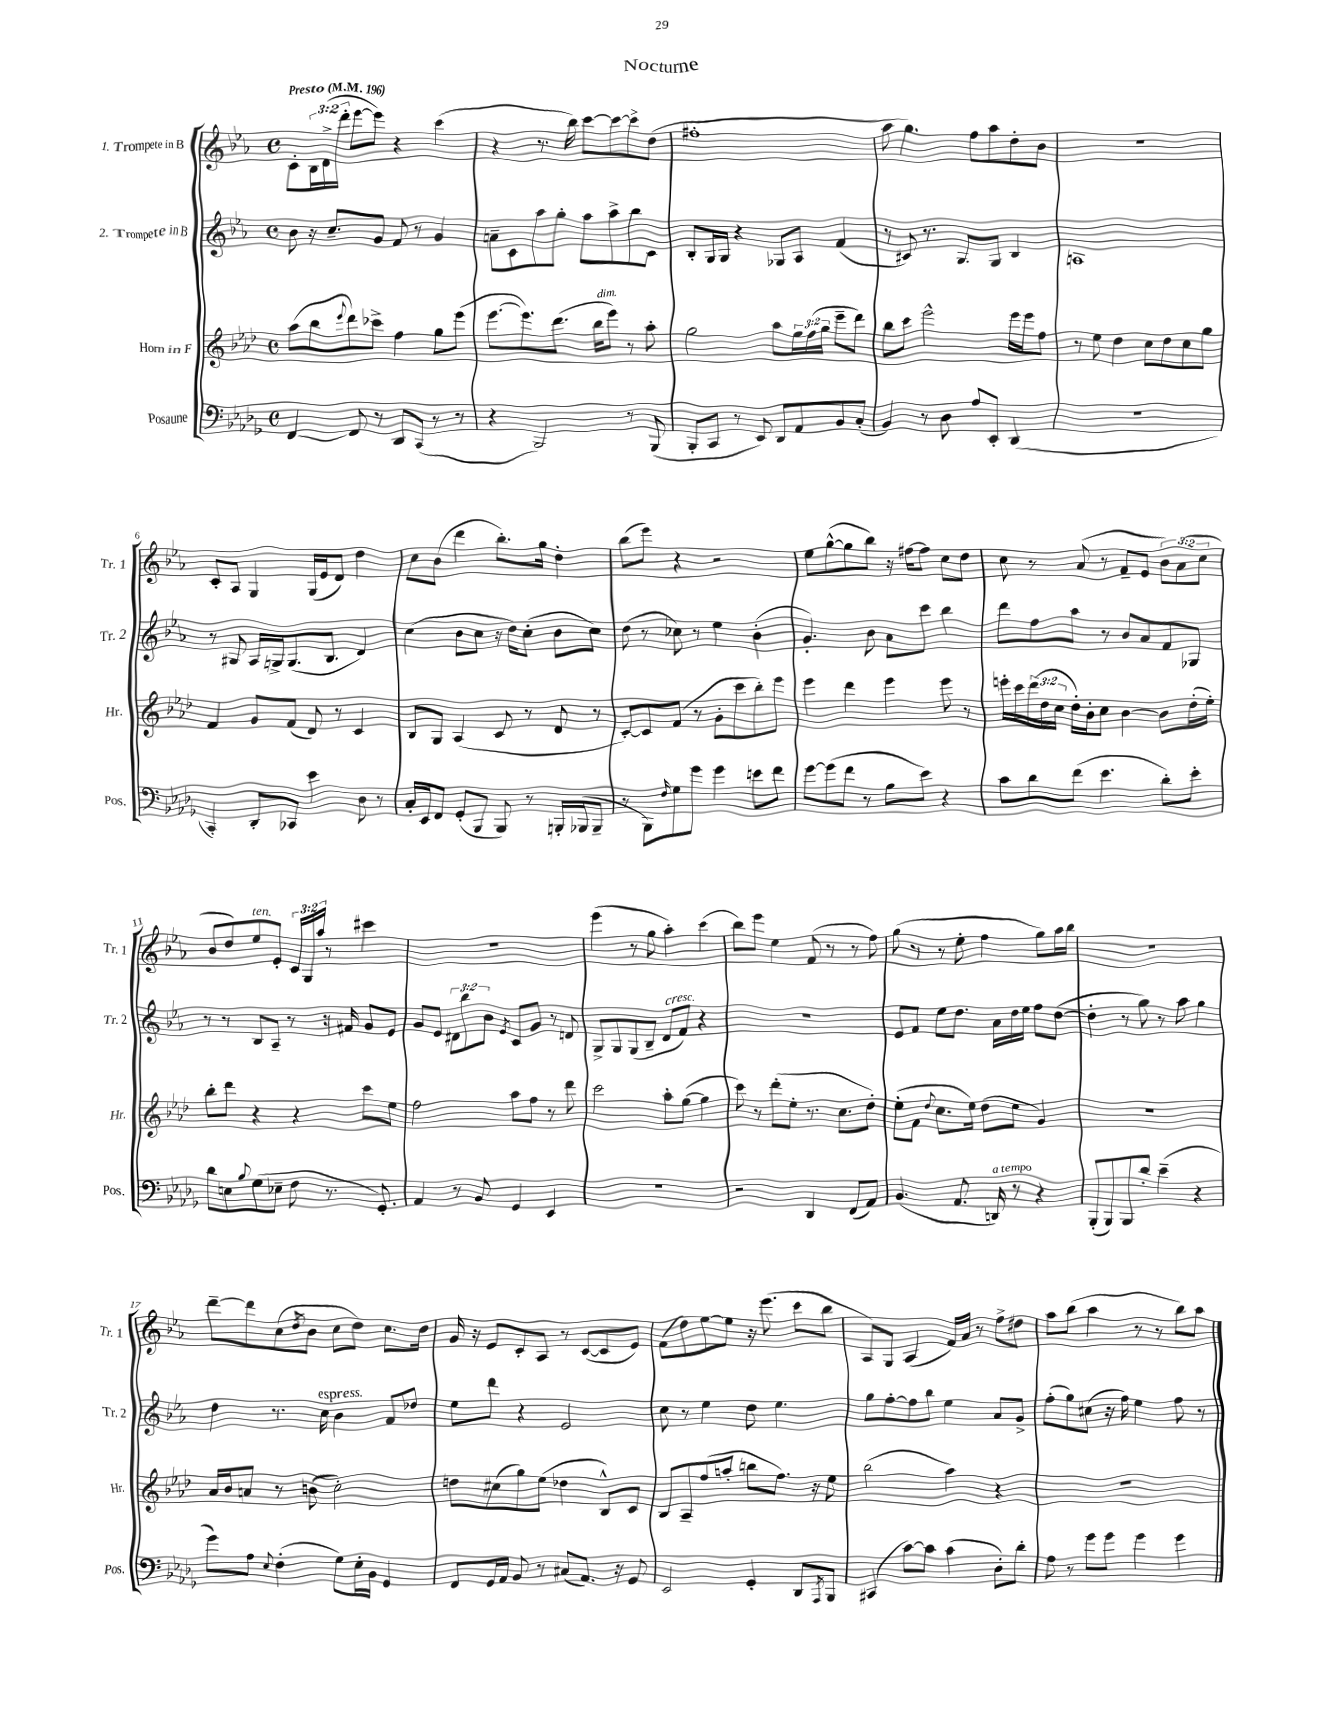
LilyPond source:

\header { title = "Nocturne" }
<<
\new StaffGroup <<
\new Staff = "s0" \with { instrumentName = "1. Trompete in B" shortInstrumentName = "Tr. 1" } {
    \clef treble \key ees \major \defaultTimeSignature \time 4/4 \override Staff.TupletNumber.text = #tuplet-number::calc-fraction-text \tempo "Presto" 4 = 196
    c'8-. \tuplet 3/2 { bes16 d'16->( d'''16-. } ees'''8~ ees'''8) r4 c'''4( |
    r4 r8. bes''16) c'''8~ c'''8~ c'''8-> d''8( |
    fis''1-. |
    aes''8 g''4.) f''8 aes''8 d''8-. bes'8 |
    R1 |
    c'8-. aes8 g4 g16( ees'16 d'8) d''4 |
    c''8 bes'8( d'''4 bes''8.-.) g''16 d''4-. |
    bes''8( ees'''8) r4 r2 |
    ees''8 g''8~-^( g''8 bes''8) r16 fis''16~ fis''8 c''8 d''8 |
    c''8 r8 aes'8( r8 f'8-- ees'8 \tuplet 3/2 { bes'8) aes'8( c''8 } |
    bes'8 d''8) ees''8^\markup { \italic "ten." } ees'8-. \tuplet 3/2 { c'16 g16 aes''16 } r8 cis'''4 |
    R1 |
    ees'''4( r8 g''8 aes''4-.) c'''4( |
    bes''8) ees'''8 ees''4 f'8( r8 r8 f''8) |
    g''8( r8 r8 ees''8-. f''4 g''8) aes''16 bes''16 |
    R1 |
    d'''8~-- d'''8 c''8( \acciaccatura { d''8 } bes'8 c''8 d''8) c''8. d''16 |
    g'16 r16 ees'8 c'8-. aes8 r8 c'8~( c'8 ees'8) |
    f'8( d''8) ees''8~ ees''8 r16 ees'''8.( c'''8 bes''8 |
    aes8) g8 aes4( f'16) aes'16 r8 f''8-> dis''8 |
    aes''8 bes''8( aes''4 r8 r8 bes''8) aes''8 \bar "|." |
}
\new Staff = "s1" \with { instrumentName = "2. Trompete in B" shortInstrumentName = "Tr. 2" } {
    \clef treble \key ees \major \defaultTimeSignature \time 4/4 \override Staff.TupletNumber.text = #tuplet-number::calc-fraction-text
    bes'8 r16 c''8.-- g'8 f'8 r8 g'4 |
    a'8-- c'8 aes''8 g''8-. aes''8 aes''8-> bes''8 c'8 |
    bes8-. g16 g16 r4 ges8 aes8 f'4( |
    r8 cis'8) r8. g8. g8 bes4 |
    a1 |
    r8 gis8 aes16 g16-> g8.( bes8. d'4) |
    c''4( bes'8 c''8 r16 d''16) c''8-.( bes'8 c''8) |
    d''8( r8 ces''8) r8 ees''4 bes'4-.( |
    g'4.-.) bes'8 aes'8 c'''8 bes''4 |
    d'''8 f''8 aes''8 r8 bes'8 aes'8 f'8 ges8 |
    r8 r8 bes8 aes8-- r8 r16 fis'16 g'8 ees'8 |
    g'8 ees'8 \tuplet 3/2 { dis'8 bes''8 bes'8 } \acciaccatura { ees'8 } c'8 g'8 r8 d'8 |
    g8-> g8 g8( bes8-- d'8^\markup { \italic "cresc." } f'8) r4 |
    r1 |
    ees'8 f'8 ees''8 d''8. aes'16 d''16 ees''16 f''8 d''8~( |
    d''4-. r8 g''8) r8 aes''8 g''4 |
    d''4 r8. c''16^\markup { \italic "espress." } bes'4 f'8 des''8 |
    ees''8 d'''8 r4 ees'2 |
    c''8 r8 ees''4 d''8 ees''4. |
    g''8 f''8~-. f''8 bes''8 ees''4 aes'8 g'8-> |
    f''8-.( g''8) cis''8( r16 f''16) ees''4 f''8 r8 \bar "|." |
}
\new Staff = "s2" \with { instrumentName = "Horn in F" shortInstrumentName = "Hr." } {
    \clef treble \key aes \major \defaultTimeSignature \time 4/4 \override Staff.TupletNumber.text = #tuplet-number::calc-fraction-text
    aes''8( bes''8 \appoggiatura { ees'''8 } des'''8) ces'''8-> f''4 g''8 ees'''8( |
    ees'''8.~ ees'''8.) des'''8.( bes''16^\markup { \italic "dim." } ees'''8) r8 aes''8-. |
    g''2 aes''8 \tuplet 3/2 { g''16 f''16( g''16 } ees'''8-- des'''8) |
    bes''8 c'''8 ees'''2-^ ees'''16 ees'''16 f''8 |
    r8 ees''8 des''4 c''8 des''8 c''8 g''8 |
    f'4 g'8 f'8( des'8) r8 c'4 |
    bes8 g8 aes4( c'8 r8 des'8 r8 |
    c'8~-.) c'8 f'8( r8 g'8-. c'''8 bes''8-.) ees'''8 |
    ees'''4 des'''4 ees'''4 ees'''8 r8 |
    e'''16-. c'''16 \tuplet 3/2 { des'''16( des''16 c''16 } des''16-.) bes'16-. c''8 bes'4~ bes'8 des''16-.( ees''16-.) |
    bes''8-. des'''8 r4 r4 c'''8 ees''8 |
    f''2 aes''8 f''8 r8 des'''8 |
    c'''2 aes''8-. g''8~( g''4 |
    c'''8) r8 des'''8-.( ees''8-. r8. c''8. des''8-.) |
    ees''8-.( f'8 \appoggiatura { des''8 } c''8. ees''16) des''8( ees''8 g'4) |
    R1 |
    aes'16 bes'16 a'8 r8 b'8( c''2-.) |
    d''8 cis''8( g''8) ees''8( des''4 bes8-^) c'8 |
    bes8 aes8-- f''8( a''8-. b''8 f''8.) r16 ees''8 |
    bes''2( aes''4) r4 |
    R1 \bar "|." |
}
\new Staff = "s3" \with { instrumentName = "Posaune" shortInstrumentName = "Pos." } {
    \clef bass \key des \major \defaultTimeSignature \time 4/4
    f,4~ f,8 r8 des,8 c,8( r8 r8 |
    r4 bes,,2) r8 bes,,8( |
    bes,,8-. c,8 r8 ees,8) des,8 aes,8 bes,8 c8-.( |
    bes,4) r8 des8 aes8 ees,8-. des,4( |
    R1 |
    c,4-.) des,8-. ces,8 ees'4 des8 r8 |
    c16-. ees,16 f,8 ges,8-.( bes,,8 bes,,8) r8 b,,16-. bes,,16( bes,,8-- |
    r8 bes,,8) \grace { f16 } ges8 ges'8 ges'4 e'8 f'8 |
    ges'8~ ges'8( f'8 r8 bes8 ees'8) r4 |
    c'8 des'8 f'8( ees'4. des'8-.) ees'8-. |
    des'8 e8 \appoggiatura { bes8 } ges8( ees8-- f8 r8. ges,8.-.) |
    aes,4 r8 bes,8 ges,4 ees,4 |
    R1 |
    r2 des,4 f,8( aes,8) |
    bes,4.( aes,8. d,16^\markup { \italic "a tempo" }) r8 r4 |
    bes,,8-.( bes,,8) bes,,8 des'8-. ees'4--( r4 |
    ges'8) aes8 \appoggiatura { ees8 } f4-.( ges8) ees16-. bes,16 ges,4 |
    f,8 ges,16 aes,16 bes,8 r8 cis8( aes,8.) r16 ges,8 |
    ees,2 ges,4-. des,8 \acciaccatura { aes,,8 } bes,,8 |
    cis,4( c'8~) c'8 c'4( des8-.) des'8-. |
    aes8 r8 ges'8 ges'8 ges'4 ges'4 \bar "|." |
}
>>
>>
